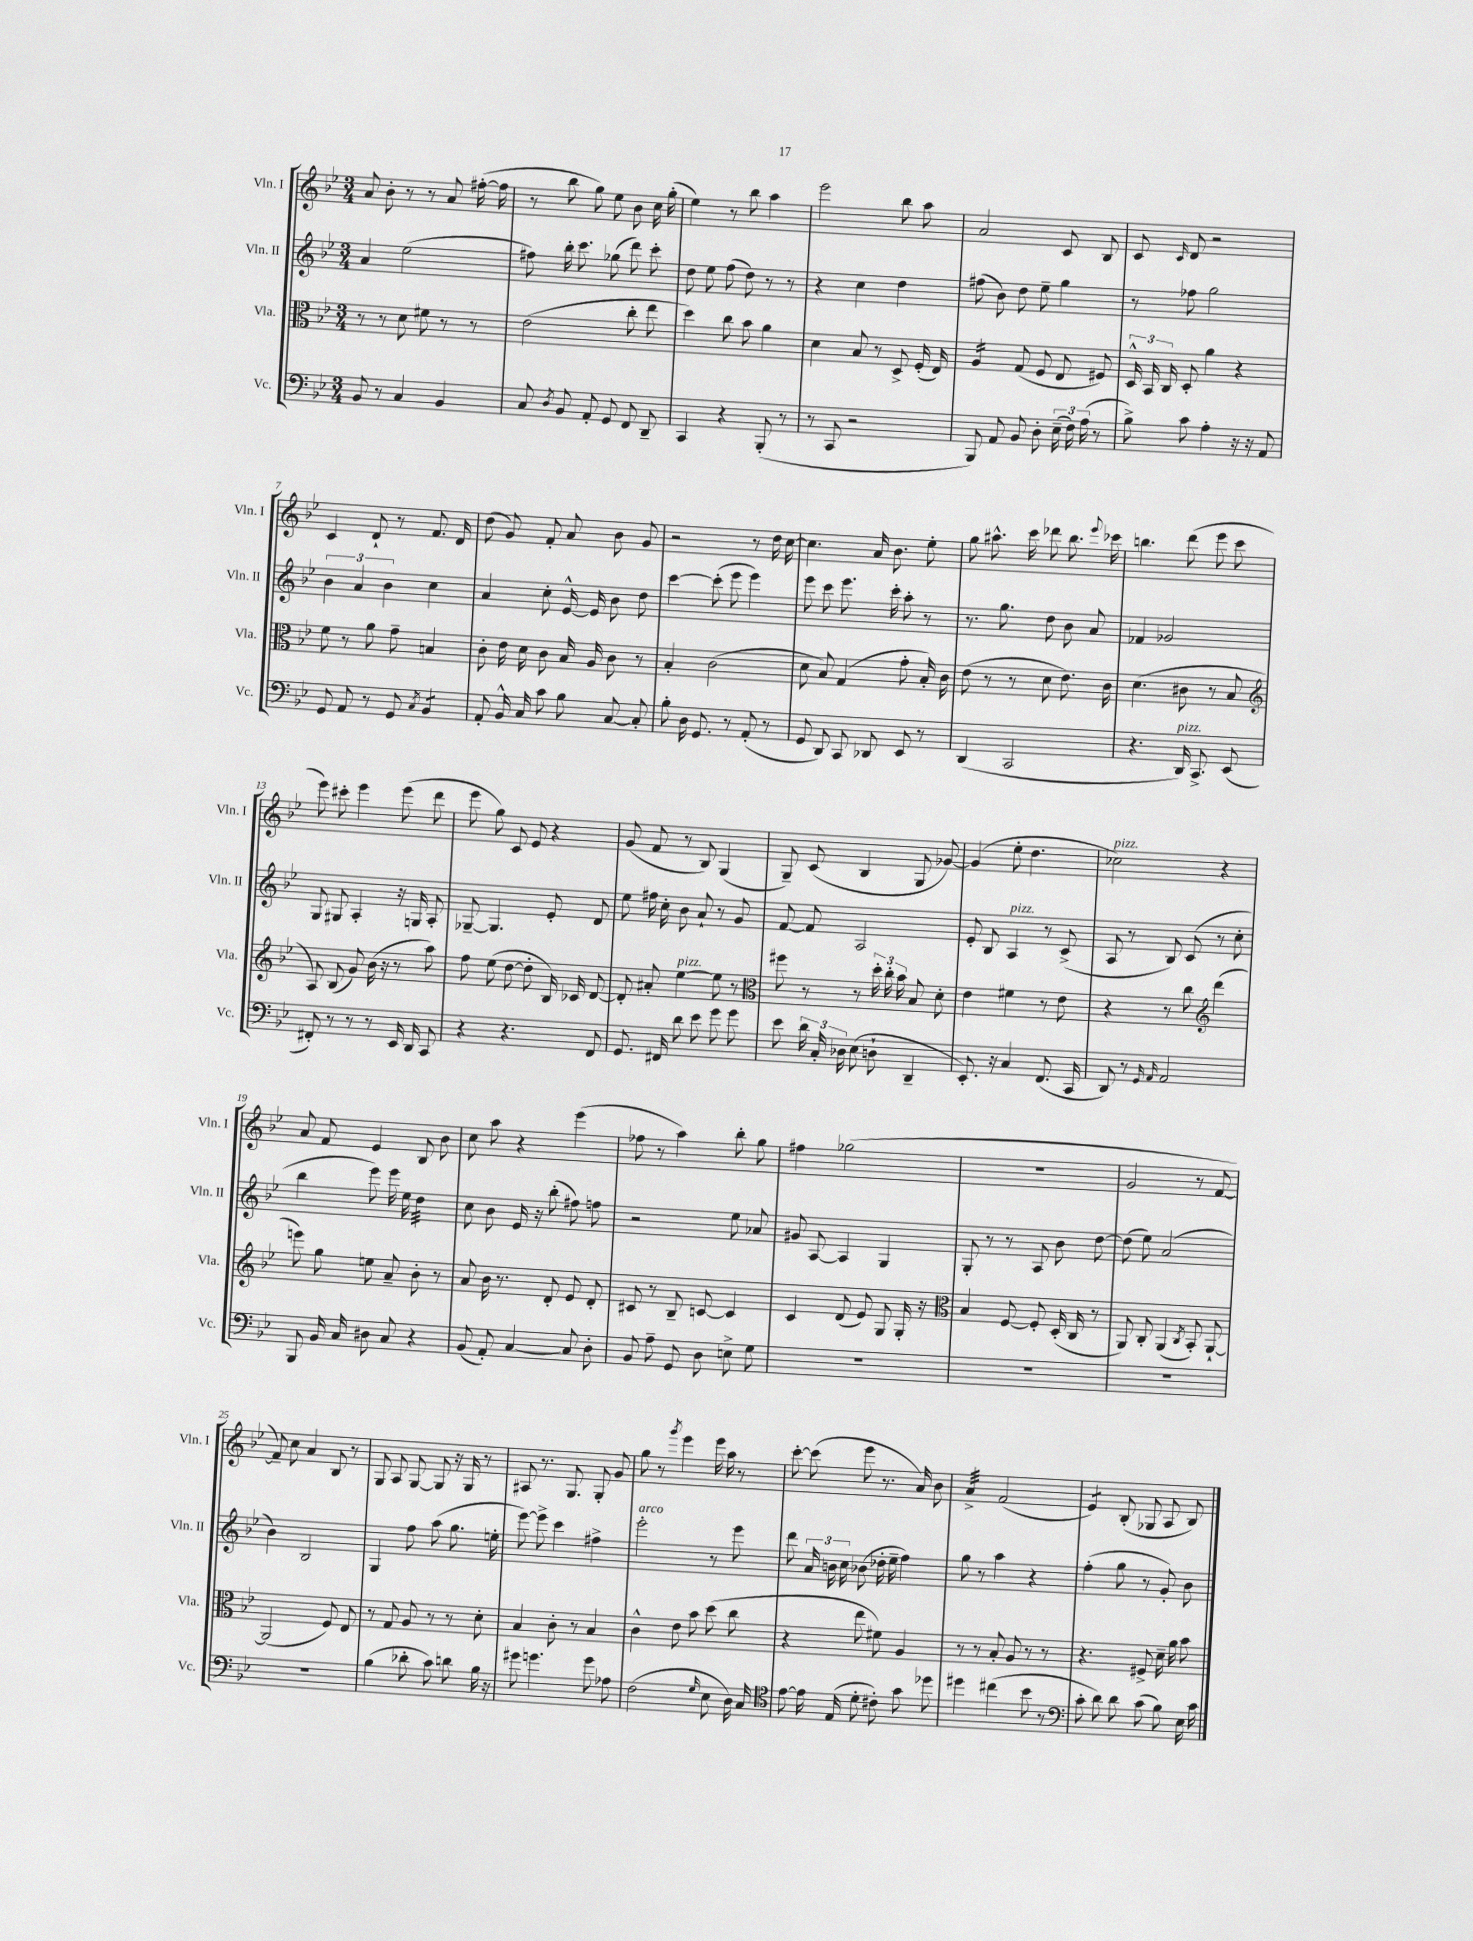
<<
\new StaffGroup <<
\new Staff = "s0" \with { instrumentName = "Vln. I" shortInstrumentName = "Vln. I" } {
    \clef treble \key bes \major \numericTimeSignature \time 3/4
    \autoBeamOff a'8 bes'8-. r8 r8 a'8 fis''16~-.( fis''16 |
    r8 bes''8 g''8) ees''8 bes'8 c''16 g''16-.( |
    ees''4) r8 bes''8 a''4 |
    ees'''2 bes''8 a''8 |
    a'2 c'8 bes8 |
    c'8 \grace { c'16 } d'8 r2 |
    c'4 d'8-! r8 f'8. d'16 |
    d''8( g'8) f'8-. a'8 bes'8 g'8 |
    r2 r8 d''16 c''16~ |
    c''4. a'16 bes'8. ees''8-. |
    g''8 ais''8.-^ c'''16 des'''8 bes''8. \appoggiatura { ees'''8 } ces'''16 |
    b''4. d'''8( ees'''8 c'''8 |
    ees'''8) cis'''8-. ees'''4 ees'''8( d'''8 |
    ees'''8 g''8) c'8 ees'8 r4 |
    g'8( f'8 r8 bes8) g4( |
    g8--) c'8( bes4 g8 ges'8~) |
    ges'4( ees''8-. d''4. |
    ces''2^\markup { \italic "pizz." }) r4 |
    a'8 f'8 ees'4 bes8 bes'8 |
    c''8 a''8 r4 ees'''4( |
    fes''8 r8 a''4) bes''8-. g''8 |
    fis''4 ges''2( |
    R2. |
    g'2 r8 f'8~ |
    f'8--) c''8 a'4 bes8 r8 |
    g8 a8 g8~ g8 r16 g16 r8 |
    ais8 r8. g8. g8-. g'8 |
    g''8 r8 \acciaccatura { g'''8 } ees'''4 ees'''16 a''16 r8 |
    c'''8~-. c'''8( ees'''8 r8. a'16) bes'8 |
    a'4:32-> f'2( |
    ees'4:8) bes8-.( ges8 a8 bes8) \bar "|." |
}
\new Staff = "s1" \with { instrumentName = "Vln. II" shortInstrumentName = "Vln. II" } {
    \clef treble \key bes \major \numericTimeSignature \time 3/4
    \autoBeamOff a'4 ees''2( |
    fis''8) bes''16-. c'''8. ges''8( d'''8) c'''8-. |
    d''8 ees''8 f''8( d''8) r8 r8 |
    r4 c''4 d''4 |
    fis''8( bes'8) d''8 ees''8-- g''4 |
    r8 fes''8 g''2 |
    \tuplet 3/2 { bes'4 a'4 bes'4 } c''4 |
    a'4 c''8-. ees'16~-^ ees'16 bes'8 d''8 |
    c'''4~ c'''8-.( ees'''8 ees'''4) |
    ees'''8 c'''8 ees'''8. c'''16-. a''8-. r8 |
    r8. g''8. d''8 bes'8 a'8 |
    fes'4 ges'2 |
    g8 gis8 a4-. r16 g16 a8-. |
    ges8~-- ges4. ees'8-. d'8 |
    ees''8 fis''16 c''16-. bes'8 a'8-! r8 g'8 |
    f'8~ f'8 a2 |
    ees'8-. bes8 a4^\markup { \italic "pizz." } r8 c'8->( |
    a8 r8 bes8) c'8( r8 c''8-. |
    bes''4 ees'''8) ees'''16 ees''16 d''4:32 |
    c''8 bes'8 ees'16 r16 bes''8-.( fis''8) f''8 |
    r2 ees''8 aes'8 |
    gis'8 a8~ a4 g4 |
    g8-. r8 r8 a8 bes'8 d''8~ |
    d''8( ees''8) a'2( |
    bes'4) bes2 |
    g4 f''8 a''8( g''8. e''16-. |
    ees'''8~) ees'''8-> c'''4 fis''4-> |
    ees'''2-.^\markup { \italic "arco" } r8 ees'''8 |
    d'''8 \tuplet 3/2 { a'16 b'16 c''16 } bes'8( des''16-. ees''16-- f''4) |
    g''8 r8 a''4 r4 |
    f''4-.( g''8 r8 g'8-.) bes'8 \bar "|." |
}
\new Staff = "s2" \with { instrumentName = "Vla." shortInstrumentName = "Vla." } {
    \clef alto \key bes \major \numericTimeSignature \time 3/4
    \autoBeamOff r8 r8 d'8 fis'8 r8 r8 |
    ees'2( c''8-. ees''8 |
    d''4) c''8 bes'8 a'4 |
    d'4 bes8 r8 d8-> f16-.( ees16) |
    a4:16 g8( f8 ees8 fis8) |
    \tuplet 3/2 { d16-^ bes,16 c16 } d8-. a'4 r4 |
    f'8 r8 a'8 g'8-- b4 |
    c'8-. ees'16 d'16 c'8 bes16 a16 c'8 r8 |
    bes4-. c'2( |
    d'8 bes8) g4( g'8-. bes16-.) c'16 |
    ees'8( r8 r8 d'8 ees'8.) c'16 |
    d'4.( cis'8 r8 bes8 |
    \clef treble a8) bes8( g'8) bes'16( r16 r8 a''8) |
    f''8 ees''8( d''8~ d''8-. bes16) ces'16 d'8~ |
    d'8-. ais'8-. ees''4~^\markup { \italic "pizz." } ees''8 r8 |
    \clef alto fis''8 r8 r8 \tuplet 3/2 { d''16-. c''16-. bes'16 } bes8 d'8-. |
    ees'4 fis'4 r8 ees'8 |
    r4 r8 c''8 \clef treble d'''4( |
    e'''8) g''8 e''8 a'8-- bes'8-. r8 |
    a'8 bes'16 r8. d'8-. ees'8 d'8-. |
    cis'8 r8 bes8-- c'8~ c'4 |
    c'4 d'8( ees'8) g8 g16-. r16 |
    \clef alto bes4 f8~ f8-. d16-.( c16 r8 |
    a,8) c8-. a,4( \acciaccatura { c8 } bes,8-.) a,8~-! |
    a,2( f8) ees8 |
    r8 g8 a8 r8 r8 d'8-. |
    bes4 c'8-. r8 bes4 |
    c'4-^ ees'8 bes'8 d''8( c''8 |
    r4 ees''8 fis'8) a4 |
    r8 r8 bes8-. a8 r8 r8 |
    r4. fis8-> d'16-- a'16 bes'8 \bar "|." |
}
\new Staff = "s3" \with { instrumentName = "Vc." shortInstrumentName = "Vc." } {
    \clef bass \key bes \major \numericTimeSignature \time 3/4
    \autoBeamOff bes,8 r8 c4 bes,4 |
    c8 \acciaccatura { d8 } bes,8 a,8-. g,8 f,8 d,8-- |
    c,4 r4 bes,,8-.( r8 |
    r8 c,8 r2 |
    bes,,8) a,8 bes,8 d8-. \tuplet 3/2 { ees16--( f16) a16( } r8 |
    bes8->) c'8 a4-. r16 r16 a,8 |
    g,8 a,8 r8 g,8 \acciaccatura { c8 } bes,4:8 |
    a,8-. bes,16-^ c16 c'8 bes8 c8~ c8-. |
    bes8-. d16 g,8. r8 a,8-.( r8 |
    g,8 d,8) c,8 des,8 ees,8 r8 |
    d,4( c,2 |
    r4. d,16^\markup { \italic "pizz." }) c,8.-> ees,8( |
    fis,8-.) r8 r8 r8 ees,16 d,16 c,8 |
    r4 r4. f,8 |
    g,8. fis,16 d'8 ees'8 g'8 g'8 |
    ees'8 \tuplet 3/2 { d'16 c16-. des16 } ees8( d8-! d,4-- |
    ees,8.-.) r16 c4 f,8.( c,16 |
    d,8) r8 \grace { g,16 a,16 } a,2 |
    bes,,8 bes,16 c16 dis8 c8 r4 |
    bes,8( a,8-.) c4~ c8 d8-. |
    bes,8 a8-- g,8 d8 e8-> g8 |
    R2. |
    R2. |
    R2. |
    R2. |
    bes4( des'8-. c'8) d'8 bes16 r16 |
    gis'8 g'4. g'8 aes8 |
    f2( \grace { g16 } ees8 d16) c16 |
    \clef tenor ees'8~ ees'16 ees16( d'8-. cis'8-.) g'8 des''8 |
    dis''4 cis''4( bes'8 r8 |
    \clef bass c'8-. d'8) d'8 c'8( bes8) ees16 c'16 \bar "|." |
}
>>
>>
